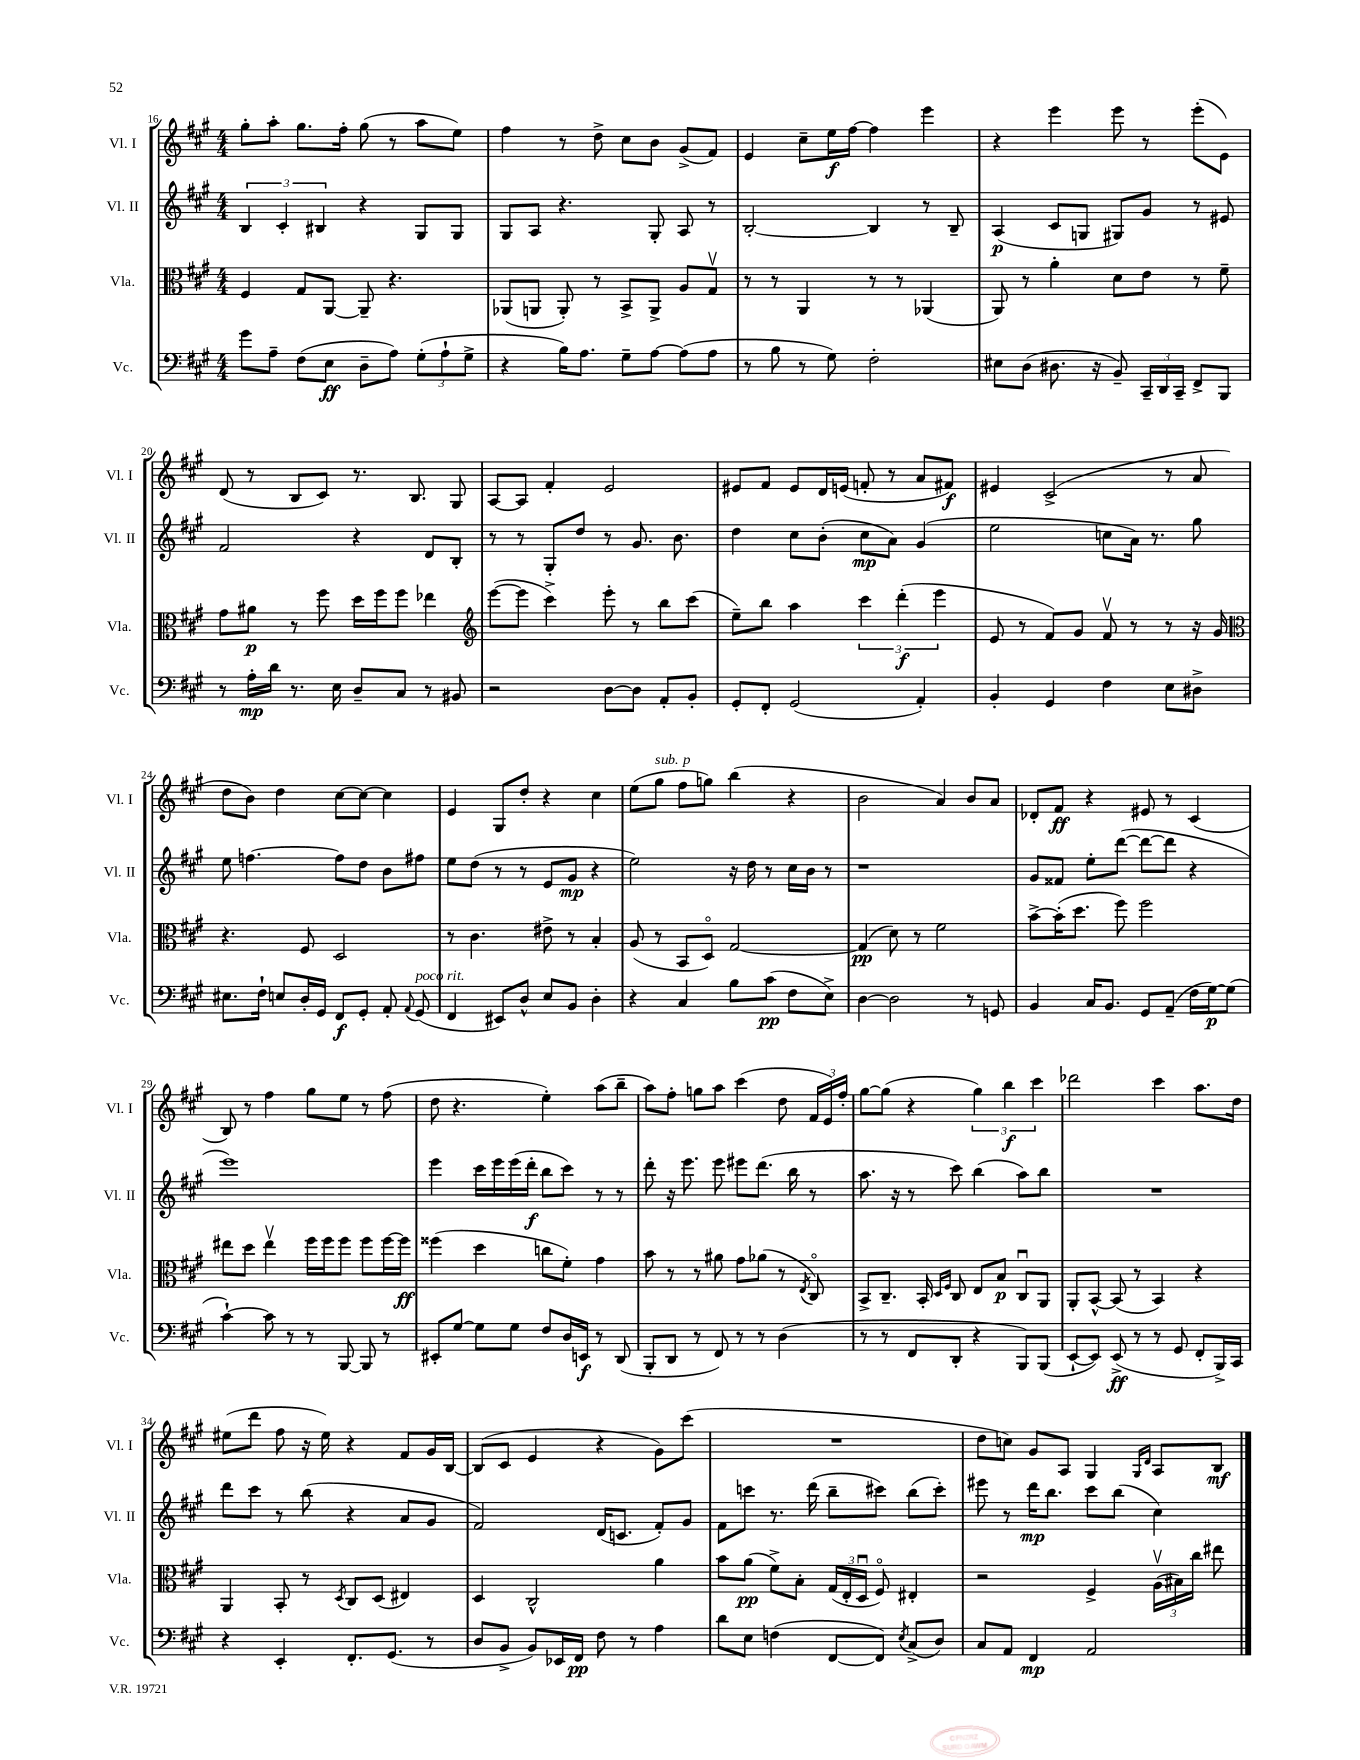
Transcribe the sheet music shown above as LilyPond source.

<<
\new StaffGroup <<
\new Staff = "s0" \with { instrumentName = "Vl. I" shortInstrumentName = "Vl. I" } {
    \clef treble \key a \major \numericTimeSignature \time 4/4
    \autoBeamOff gis''8[-. a''8]-. gis''8.[ fis''16]-. gis''8( r8 a''8[ e''8]) |
    fis''4 r8 d''8-> cis''8[ b'8] gis'8[->( fis'8]) |
    e'4 cis''8[-- e''16\f fis''16]~ fis''4 e'''4 |
    r4 e'''4 e'''8 r8 e'''8[-.( e'8]) |
    d'8( r8 b8[ cis'8]) r8. b8. gis8 |
    a8[~ a8] fis'4-. e'2 |
    eis'8[ fis'8] eis'8[ d'16 e'16]( f'8-. r8 a'8[ fis'8]\f) |
    eis'4 cis'2->( r8 a'8 |
    d''8[ b'8]) d''4 cis''8[~ cis''8]~ cis''4 |
    e'4 gis8[ d''8]-. r4 cis''4 |
    e''8[( gis''8]^\markup { \italic "sub. p" } fis''8[ g''8]) b''4( r4 |
    b'2 a'4) b'8[ a'8] |
    des'8[-. fis'8]\ff r4 eis'8 r8 cis'4( |
    b8) r8 fis''4 gis''8[ e''8] r8 fis''8( |
    d''8 r4. e''4-.) a''8[( b''8]-- |
    a''8[) fis''8]-. g''8[ a''8] cis'''4( d''8 \tuplet 3/2 { fis'16[ e'16) fis''16]-. } |
    gis''8[~ gis''8]( r4 \tuplet 3/2 { gis''4) b''4\f cis'''4 } |
    des'''2 cis'''4 a''8.[ d''16] |
    eis''8[( d'''8] fis''8 r16 eis''16) r4 fis'8[ gis'16 b16]~ |
    b8[( cis'8] e'4 r4 gis'8[) cis'''8]( |
    R1 |
    d''8[ c''8]) gis'8[ a8] gis4 \grace { gis16[ d'16] } a8[ b8]\mf \bar "|." |
}
\new Staff = "s1" \with { instrumentName = "Vl. II" shortInstrumentName = "Vl. II" } {
    \clef treble \key a \major \numericTimeSignature \time 4/4
    \autoBeamOff \tuplet 3/2 { b4 cis'4-. bis4 } r4 gis8[ gis8] |
    gis8[ a8] r4. gis8-. a8 r8 |
    b2~-. b4 r8 b8-- |
    a4\p( cis'8[ g8] gis8[) gis'8] r8 eis'8 |
    fis'2 r4 d'8[ b8]-. |
    r8 r8 gis8[-. d''8] r8 gis'8. b'8. |
    d''4 cis''8[ b'8]-.( cis''8[\mp a'8]) gis'4( |
    e''2 c''8[ a'16]) r8. gis''8 |
    e''8 f''4.~ f''8[ d''8] b'8[ fis''8] |
    e''8[ d''8]( r8 r8 e'8[ gis'8]\mp r4 |
    e''2) r16 d''16 r8 cis''16[ b'16] r8 |
    r1 |
    gis'8[ fisis'8] e''8[-. d'''8]~( d'''8[~ d'''8] r4 |
    e'''1) |
    e'''4 cis'''16[ e'''16 e'''16( d'''16]-.\f b''8[ cis'''8]) r8 r8 |
    d'''8-. r16 e'''8. e'''8 eis'''8[ d'''8.]( b''16 r8 |
    a''8. r16 r8 cis'''8) b''4( a''8[) b''8] |
    R1 |
    d'''8[ cis'''8] r8 b''8( r4 a'8[ gis'8] |
    fis'2) d'16[( c'8.] fis'8[-.) gis'8] |
    fis'8[ c'''8] r8. d'''16( b''8[-- cis'''8]) b''8[( cis'''8]-.) |
    eis'''8 r8 d'''16[\mp b''8.] cis'''8[ b''8]( cis''4) \bar "|." |
}
\new Staff = "s2" \with { instrumentName = "Vla." shortInstrumentName = "Vla." } {
    \clef alto \key a \major \numericTimeSignature \time 4/4
    \autoBeamOff fis4 gis8[ a,8]~ a,8-- r4. |
    aes,8[( a,8] a,8-.) r8 b,8[-> a,8]-> a8[ gis8]\upbow |
    r8 r8 a,4 r8 r8 aes,4( |
    a,8) r8 a'4-. d'8[ e'8] r8 fis'8-- |
    gis'8[ ais'8]\p r8 fis''8 d''16[ fis''16 fis''8] ees''4 |
    \clef treble e'''8[~( e'''8] cis'''4->) e'''8-. r8 b''8[ cis'''8]( |
    e''8[--) b''8] a''4 \tuplet 3/2 { cis'''4 d'''4-.\f( e'''4 } |
    e'8 r8 fis'8[) gis'8] fis'8\upbow r8 r8 r16 gis'16 |
    \clef alto r4. fis8 d2 |
    r8 cis'4. eis'8-> r8 b4-. |
    a8( r8 b,8[ d8]\flageolet) gis2~ |
    gis4\pp( d'8) r8 fis'2 |
    b'8[~-> b'16-.( d''8.] fis''8) fis''2 |
    eis''8[ d''8] eis''4\upbow fis''16[ fis''16 fis''8] fis''8[ fis''16~ fis''16]\ff |
    fisis''4( d''4 c''8[ fis'8]-.) gis'4 |
    b'8 r8 r8 ais'8 gis'8[ aes'8]( r8 \acciaccatura { e8 } cis8\flageolet) |
    b,8[-> cis8.]-- b,16-. \grace { d16[ fis16] } cis8 e8[ b8]\p cis8[\downbow a,8] |
    a,8[-. b,8]~-^ b,8( r8 b,4) r4 |
    a,4 b,8-. r8 \acciaccatura { d8 } cis8[ d8]( eis4) |
    d4 cis2-^ a'4 |
    b'8[ a'8]\pp( fis'8[->) b8]-. \tuplet 3/2 { gis16[( e16-. d16]\downbow } fis8\flageolet) eis4-. |
    r2 fis4-> \tuplet 3/2 { a16[\upbow( bis16) cis''16] } eis''8 \bar "|." |
}
\new Staff = "s3" \with { instrumentName = "Vc." shortInstrumentName = "Vc." } {
    \clef bass \key a \major \numericTimeSignature \time 4/4
    \autoBeamOff gis'8[ a8]-- fis8[( e8]\ff d8[-- a8]) \tuplet 3/2 { gis8[-.( a8-! gis8]-> } |
    r4 b16[) a8.] gis8[-- a8]~ a8[( a8] |
    r8 b8 r8 gis8) fis2-. |
    eis8[ d8]( dis8. r16 b,8--) \tuplet 3/2 { cis,16[-- d,16 cis,16]-- } fis,8[-> b,,8] |
    r8 a16[-.\mp d'16] r8. e16 d8[-- cis8] r8 bis,8 |
    r2 d8[~ d8] a,8[-. b,8]-. |
    gis,8[-. fis,8]-. gis,2( a,4-.) |
    b,4-. gis,4 fis4 e8[ dis8]-> |
    eis8.[ fis16]-! e8[ d16-. gis,16] fis,8[\f gis,8]-. a,8-. \appoggiatura { a,8 } gis,8^\markup { \italic "poco rit." }( |
    fis,4 eis,8[) d8]-^ e8[ b,8] d4-. |
    r4 cis4 b8[ cis'8]\pp( fis8[ e8]->) |
    d4~ d2 r8 g,8 |
    b,4 cis16[ b,8.] gis,8[ a,8]--( fis16[ gis16~\p) gis8]( |
    cis'4~-!) cis'8 r8 r8 b,,8~ b,,8 r8 |
    eis,8[-. gis8]~ gis8[ gis8] fis8[ d16 e,16]\f r8 d,8( |
    b,,8[-. d,8] r8 fis,8) r8 r8 d4( |
    r8 r8 fis,8[ d,8]-. r4 b,,8[) b,,8]( |
    e,8[~-! e,8]) e,8->\ff( r8 r8 gis,8 fis,8[-. b,,16->) cis,16] |
    r4 e,4-. fis,8.[-. gis,8.]( r8 |
    d8[ b,8]-> b,8[) ees,16 fis,16]\pp fis8 r8 a4 |
    d'8[ e8] f4( fis,8[~ fis,8]) \acciaccatura { e8 } cis8[->( d8]) |
    cis8[ a,8] fis,4\mp a,2 \bar "|." |
}
>>
>>
\layout { \context { \Score currentBarNumber = #16 } }
